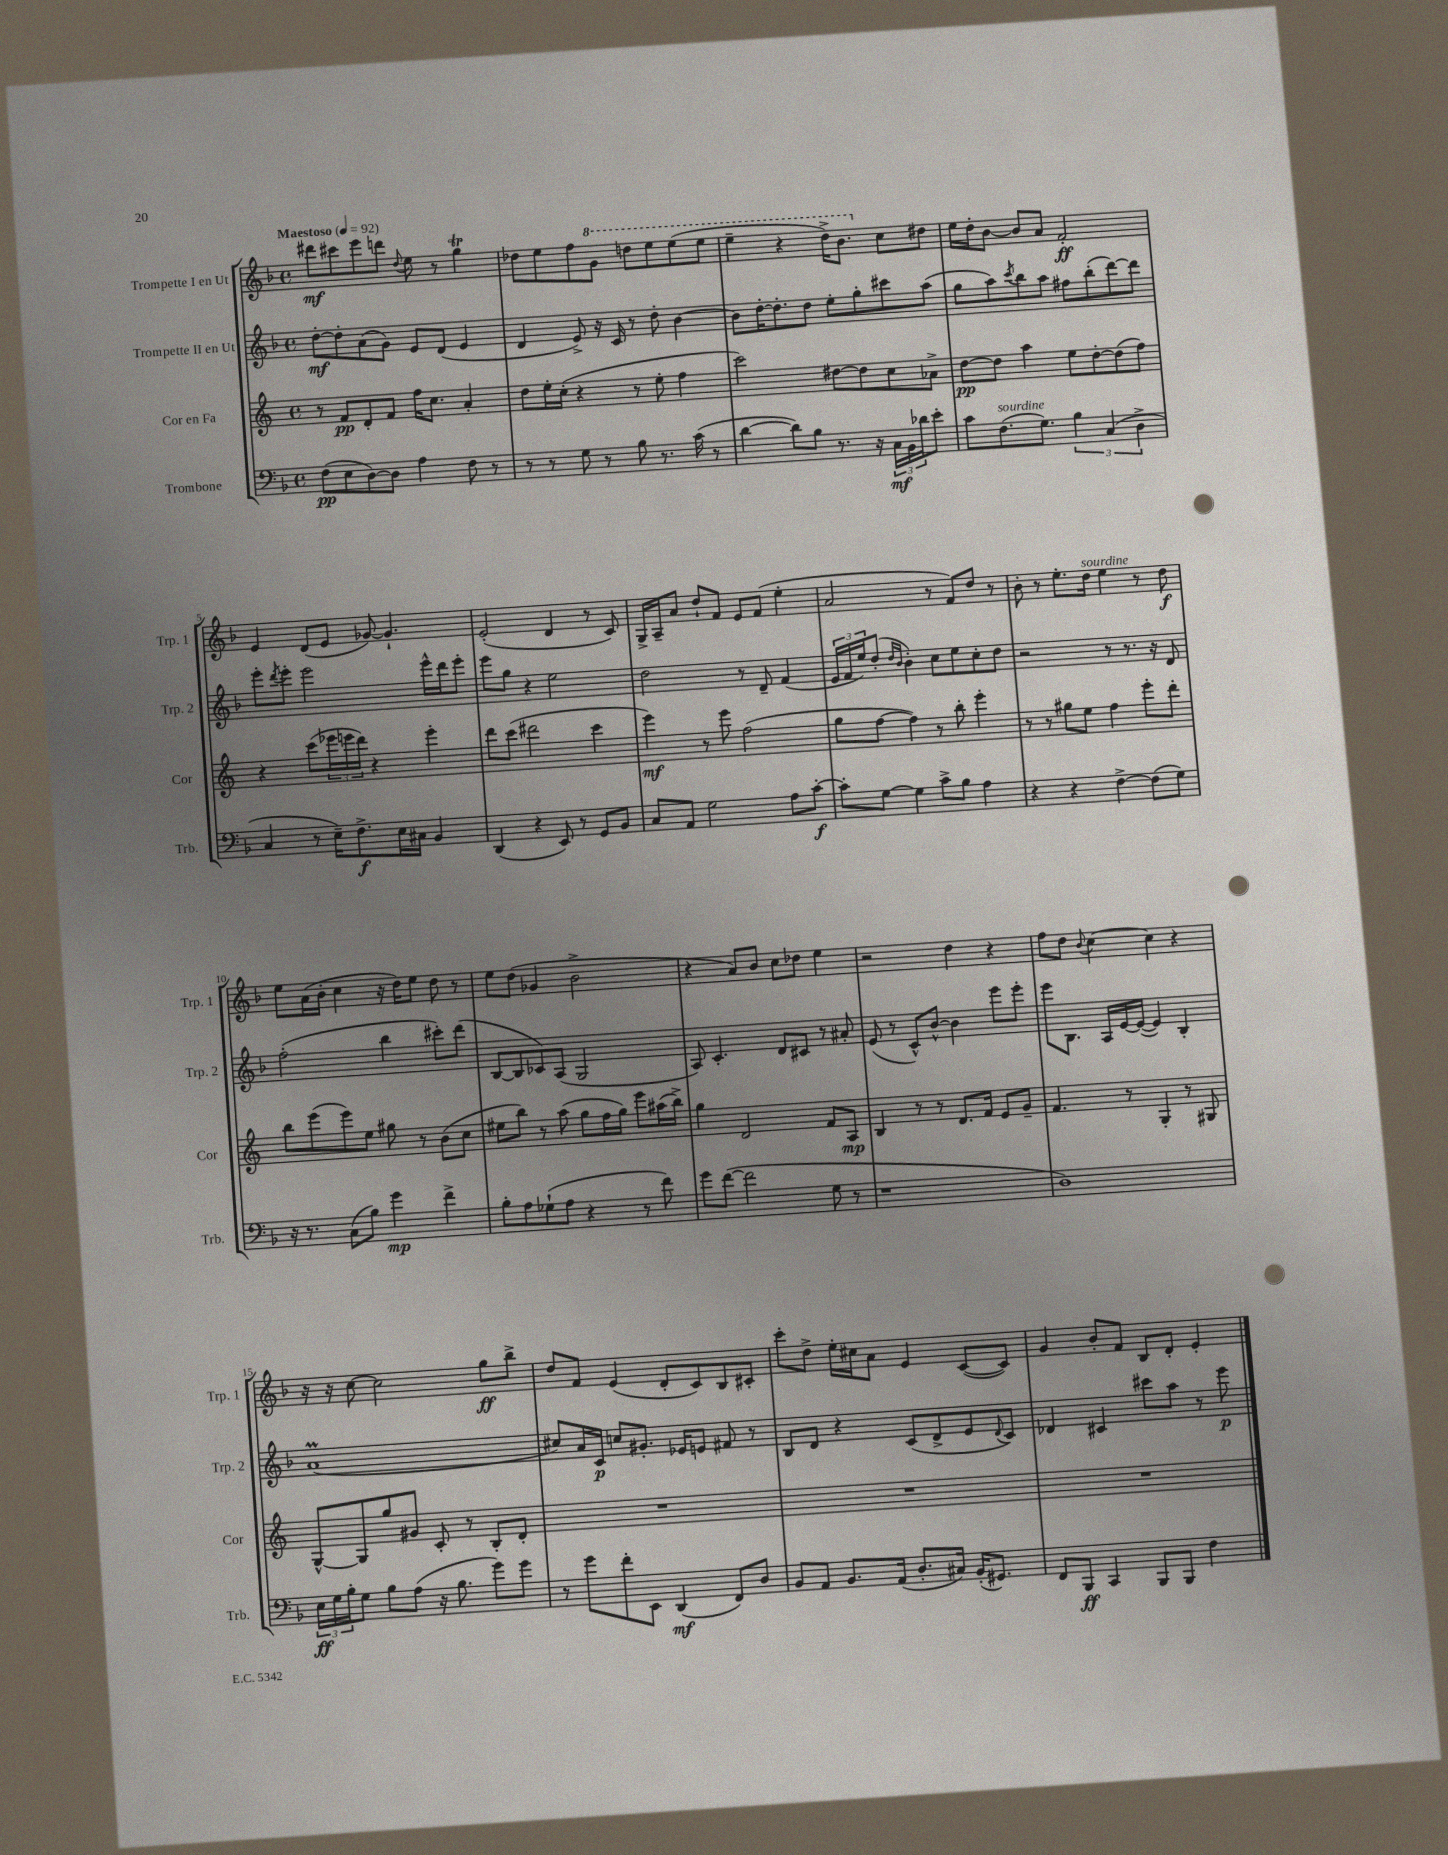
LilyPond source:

<<
\new StaffGroup <<
\new Staff = "s0" \with { instrumentName = "Trompette I en Ut" shortInstrumentName = "Trp. 1" } {
    \clef treble \key f \major \defaultTimeSignature \time 4/4 \tempo "Maestoso" 4 = 92
    dis'''8\mf cis'''8 e'''8 d'''8 \appoggiatura { d''8 } e''8 r8 g''4\trill |
    des''8 e''8 f''8 \ottava #1 g''8 d'''!8 e'''8 e'''8( e'''8 |
    e'''4-- r4 d'''16->) bes''8. \ottava #0 c''8 dis''8 |
    e''16 d''16-. bes'8~ bes'8 a'8 f'2-.\ff |
    e'4 d'8( e'8 ges'8~) ges'4.-! |
    e'2-.( d'4 r8 c'8) |
    g16-> a16-- a'8 d''8-! f'8 e'8 f'8( e''4-. |
    a'2 r8 f'8) d''8 r8 |
    bes'8-. r8 e''8.-. d''16^\markup { \italic "sourdine" } e''4 r8 d''8\f |
    e''8 a'16( bes'16-. c''4 r16 d''16) e''8 d''8 r8 |
    e''8 d''8( ges'4 bes'2-> |
    r4 a'8) bes'8 c''8 des''8 e''4 |
    r2 d''4 r4 |
    f''8 d''8 \appoggiatura { bes'8 } c''4~ c''4 r4 |
    r16 r16 c''8~ c''2 g''8\ff bes''8-> |
    d''8 f'8 e'4( d'8-. c'8) bes8 cis'8-. |
    c'''8-. d''8-> e''16-. cis''16 a'8 e'4 c'8~( c'8) |
    g'4 bes'8-. f'8 bes8 d'8-. e'4-. \bar "|." |
}
\new Staff = "s1" \with { instrumentName = "Trompette II en Ut" shortInstrumentName = "Trp. 2" } {
    \clef treble \key f \major \defaultTimeSignature \time 4/4
    d''8~-.\mf d''8-. a'8( g'8) e'8 d'8( e'4 |
    d'4 e'8->) r16 c'16 r8 d''8-. bes'4~ |
    bes'8 d''16~-. d''8.-. d''8 e''8-. g''8-. cis'''8 a''8( |
    g''8 a''8) \acciaccatura { c'''8 } bes''8 a''8 fis''8 bes''8-.( d'''8~) d'''8 |
    e'''8-. \acciaccatura { d'''8 } e'''8-. e'''2 e'''16-^ d'''16 e'''8-. |
    e'''8 g''8 r4 e''2 |
    d''2 r8 d'8-- f'4( |
    \tuplet 3/2 { e'16 f'16 e''16) } d''8-.( \grace { d''16 bes'16 } bes'4-.) c''8 e''8 c''8-. d''8 |
    r2 r8 r8. r16 d'8 |
    f''2-.( bes''4 cis'''8-.) d'''8( |
    bes8~ bes8 ces'8) a8( g2 |
    a8) c'4.-. d'8 cis'8 r8 ais'8-. |
    e'8( r8 c'8-^) bes'8~-^ bes'4 e'''8 e'''8-. |
    e'''8 bes8. a16 e'16~ e'16~( e'4) bes4-. |
    a'1\prall( |
    cis''8) a'16 c'16\p c''8 gis'8.-. ees'16 e'8 fis'8 r8 |
    bes8 d'8 r4 c'8( d'8-> e'8 \appoggiatura { d'8 } c'8) |
    des'4 cis'4 cis'''8 a''8 r8 e'''8\p \bar "|." |
}
\new Staff = "s2" \with { instrumentName = "Cor en Fa" shortInstrumentName = "Cor" } {
    \clef treble \key c \major \defaultTimeSignature \time 4/4
    r8 f'8\pp d'8-. f'8 f''16 c''8. a'4-. |
    d''8 e''16-. c''16-.( r4 r8 e''8-. f''4 |
    c'''2) dis''8~ dis''8 c''8 aes'8-> |
    d''8~\pp d''8 a''4 e''8 d''8~-. d''8( f''8) |
    r4 c'''8( \tuplet 3/2 { ees'''16 e'''16 d'''16) } r4 e'''4-. |
    d'''8 c'''8( dis'''2 c'''4 |
    e'''4\mf) r8 e'''8 f''2( |
    g''8 f''8~ f''4) r8 b''8-. e'''4-. |
    r8 r8 gis''8 e''8 f''4 e'''8-. d'''8-. |
    b''8 e'''8( e'''8) e''8 gis''8 r8 b'8( c''8 |
    eis''8 b''8) r8 a''8( g''8 f''16 g''16) e'''8 ais''16( b''16->) |
    g''4 d'2 f'8 a8\mp |
    b4 r8 r8 d'8. f'16 e'8 g'8-- |
    f'4. r8 g4-. r8 gis8 |
    g8~-^ g8 g''8 gis'8 c'8-. r8 b8-. d'8-. |
    R1 |
    R1 |
    R1 \bar "|." |
}
\new Staff = "s3" \with { instrumentName = "Trombone" shortInstrumentName = "Trb." } {
    \clef bass \key f \major \defaultTimeSignature \time 4/4
    f8\pp( e8 d8~) d8 a4 f8 r8 |
    r8 r8 g8 r8 bes8 r8. c'16( r8 |
    d'4~ d'8) bes8 r8. r16 \tuplet 3/2 { c16\mf bes,16 des'16 } e'8-. |
    c'8 f8.^\markup { \italic "sourdine" }( g8.) \tuplet 3/2 { bes4 c4( d4-> } |
    c4 r8 e16--) f8.->\f e16 cis16 bes,4 |
    d,4( r4 e,8) r8 g,8 bes,8 |
    c8 a,8 g2 a8 c'8~-.\f |
    c'8-. g8~ g4 c'8-> bes8 a4 |
    r4 r4 f4~-> f8( g8) |
    r16 r8. c8( bes8) g'4\mp f'4-> |
    bes8-. a8 ges8-!( a8 r4 r8 f'8) |
    g'8 f'8~( f'2 g8 r8 |
    r1 |
    d1) |
    \tuplet 3/2 { e16\ff g16 bes16-. } g8 bes8 a8( r16 bes8. g'8) g'8 |
    r8 g'8 f'8-. e,8 d,4\mf( f,8) d8 |
    bes,8 a,8 bes,8. a,16( d8.-. cis16) bes,16-.( gis,8.) |
    f,8 bes,,8\ff c,4 bes,,8 bes,,8 f4 \bar "|." |
}
>>
>>
